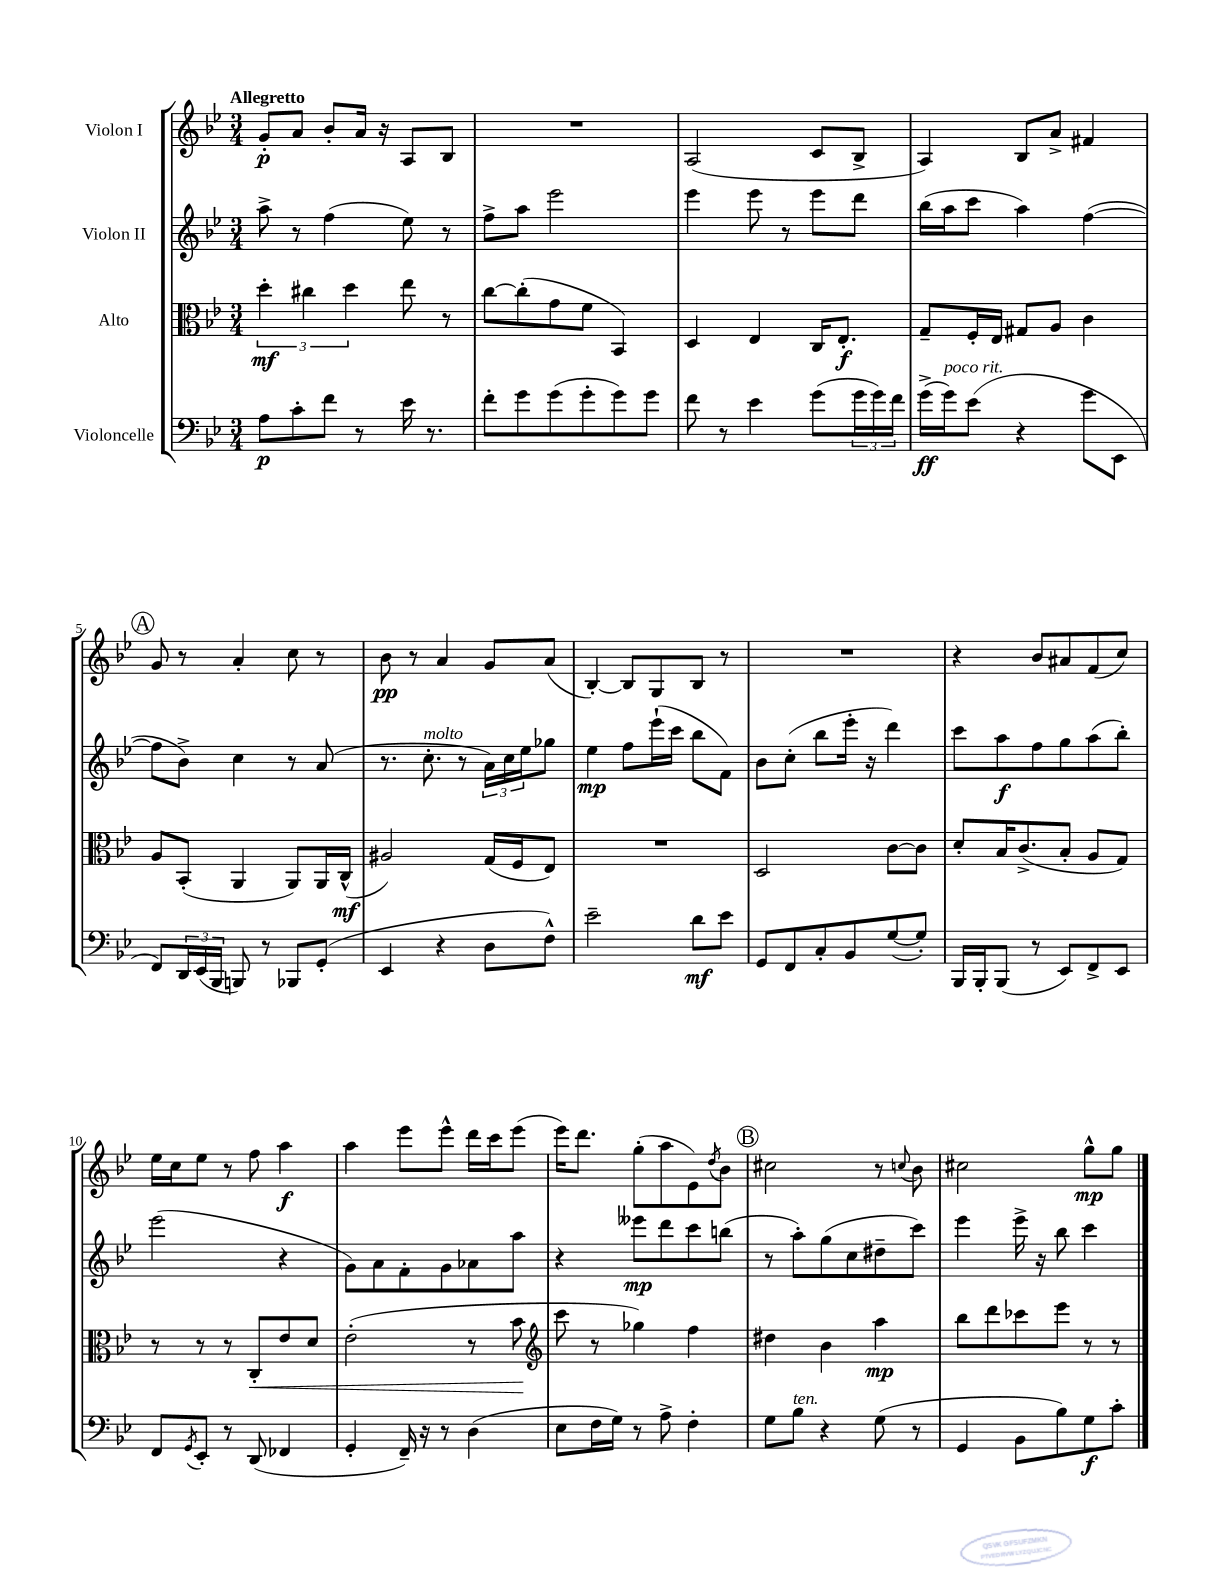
<<
\new StaffGroup <<
\new Staff = "s0" \with { instrumentName = "Violon I" } {
    \clef treble \key bes \major \numericTimeSignature \time 3/4 \tempo "Allegretto"
    g'8-.\p a'8 bes'8-. a'16 r16 a8 bes8 |
    R2. |
    a2( c'8 bes8-> |
    a4) bes8 a'8-> fis'4 |
    \mark \markup { \circle "A" } g'8 r8 a'4-. c''8 r8 |
    bes'8\pp r8 a'4 g'8 a'8( |
    bes4~-.) bes8 g8 bes8 r8 |
    R2. |
    r4 bes'8 ais'8 f'8( c''8) |
    ees''16 c''16 ees''8 r8 f''8 a''4\f |
    a''4 ees'''8 ees'''8-^ d'''16 c'''16 ees'''8( |
    ees'''16) d'''8. g''8-.( a''8 ees'8) \acciaccatura { d''8 } bes'8 |
    \mark \markup { \circle "B" } cis''2 r8 \appoggiatura { c''8 } bes'8 |
    cis''2 g''8-^\mp g''8 \bar "|." |
}
\new Staff = "s1" \with { instrumentName = "Violon II" } {
    \clef treble \key bes \major \numericTimeSignature \time 3/4
    a''8-> r8 f''4( ees''8) r8 |
    f''8-> a''8 ees'''2 |
    ees'''4 ees'''8 r8 ees'''8 d'''8 |
    bes''16( a''16 c'''8 a''4) f''4~( |
    \mark \markup { \circle "A" } f''8 bes'8->) c''4 r8 a'8( |
    r8. c''8.-.^\markup { \italic "molto" } r8 \tuplet 3/2 { a'16) c''16 ees''16 } ges''8 |
    ees''4\mp f''8 ees'''16-!( c'''16 bes''8 f'8) |
    bes'8 c''8-.( bes''8 ees'''16-. r16 d'''4) |
    c'''8 a''8\f f''8 g''8 a''8( bes''8-.) |
    ees'''2( r4 |
    g'8) a'8 f'8-. g'8 aes'8 a''8 |
    r4 eeses'''8\mp d'''8 c'''8 b''8( |
    \mark \markup { \circle "B" } r8 a''8-.) g''8( c''8 dis''8-- c'''8) |
    ees'''4 ees'''16-> r16 bes''8 c'''4 \bar "|." |
}
\new Staff = "s2" \with { instrumentName = "Alto" } {
    \clef alto \key bes \major \numericTimeSignature \time 3/4
    \tuplet 3/2 { d''4-.\mf cis''4 d''4 } ees''8 r8 |
    c''8~ c''8-.( g'8 f'8 bes,4) |
    d4 ees4 c16 ees8.-.\f |
    g8-- f16-. ees16 gis8 a8 c'4 |
    \mark \markup { \circle "A" } a8 bes,8-.( a,4 a,8) a,16 c16-^\mf( |
    ais2) g16( f16 ees8) |
    R2. |
    d2 c'8~ c'8 |
    d'8-. bes16 c'8.->( bes8-. a8 g8) |
    r8 r8 r8 c8-.\< ees'8 d'8 |
    ees'2-.( r8 bes'8\! |
    \clef treble c'''8 r8 ges''4) f''4 |
    \mark \markup { \circle "B" } dis''4 bes'4 a''4\mp |
    bes''8 d'''8 ces'''8 ees'''8 r8 r8 \bar "|." |
}
\new Staff = "s3" \with { instrumentName = "Violoncelle" } {
    \clef bass \key bes \major \numericTimeSignature \time 3/4
    a8\p c'8-. f'8 r8 ees'16 r8. |
    f'8-. g'8 g'8( g'8-. g'8) g'8 |
    f'8 r8 ees'4 g'8( \tuplet 3/2 { g'16 g'16) f'16 } |
    g'16->\ff( g'16^\markup { \italic "poco rit." }) ees'8( r4 g'8 ees,8 |
    \mark \markup { \circle "A" } f,8) \tuplet 3/2 { d,16 ees,16( bes,,16 } b,,8) r8 bes,,8 g,8-.( |
    ees,4 r4 d8 f8-^) |
    ees'2-- d'8\mf ees'8 |
    g,8 f,8 c8-. bes,8 g8~( g8-.) |
    bes,,16 bes,,16-. bes,,8( r8 ees,8) f,8-> ees,8 |
    f,8 \acciaccatura { g,8 } ees,8-. r8 d,8( fes,4 |
    g,4-. f,16--) r16 r8 d4( |
    ees8 f16 g16) r8 a8-> f4-. |
    \mark \markup { \circle "B" } g8 bes8^\markup { \italic "ten." } r4 g8( r8 |
    g,4 bes,8 bes8) g8\f c'8-. \bar "|." |
}
>>
>>
